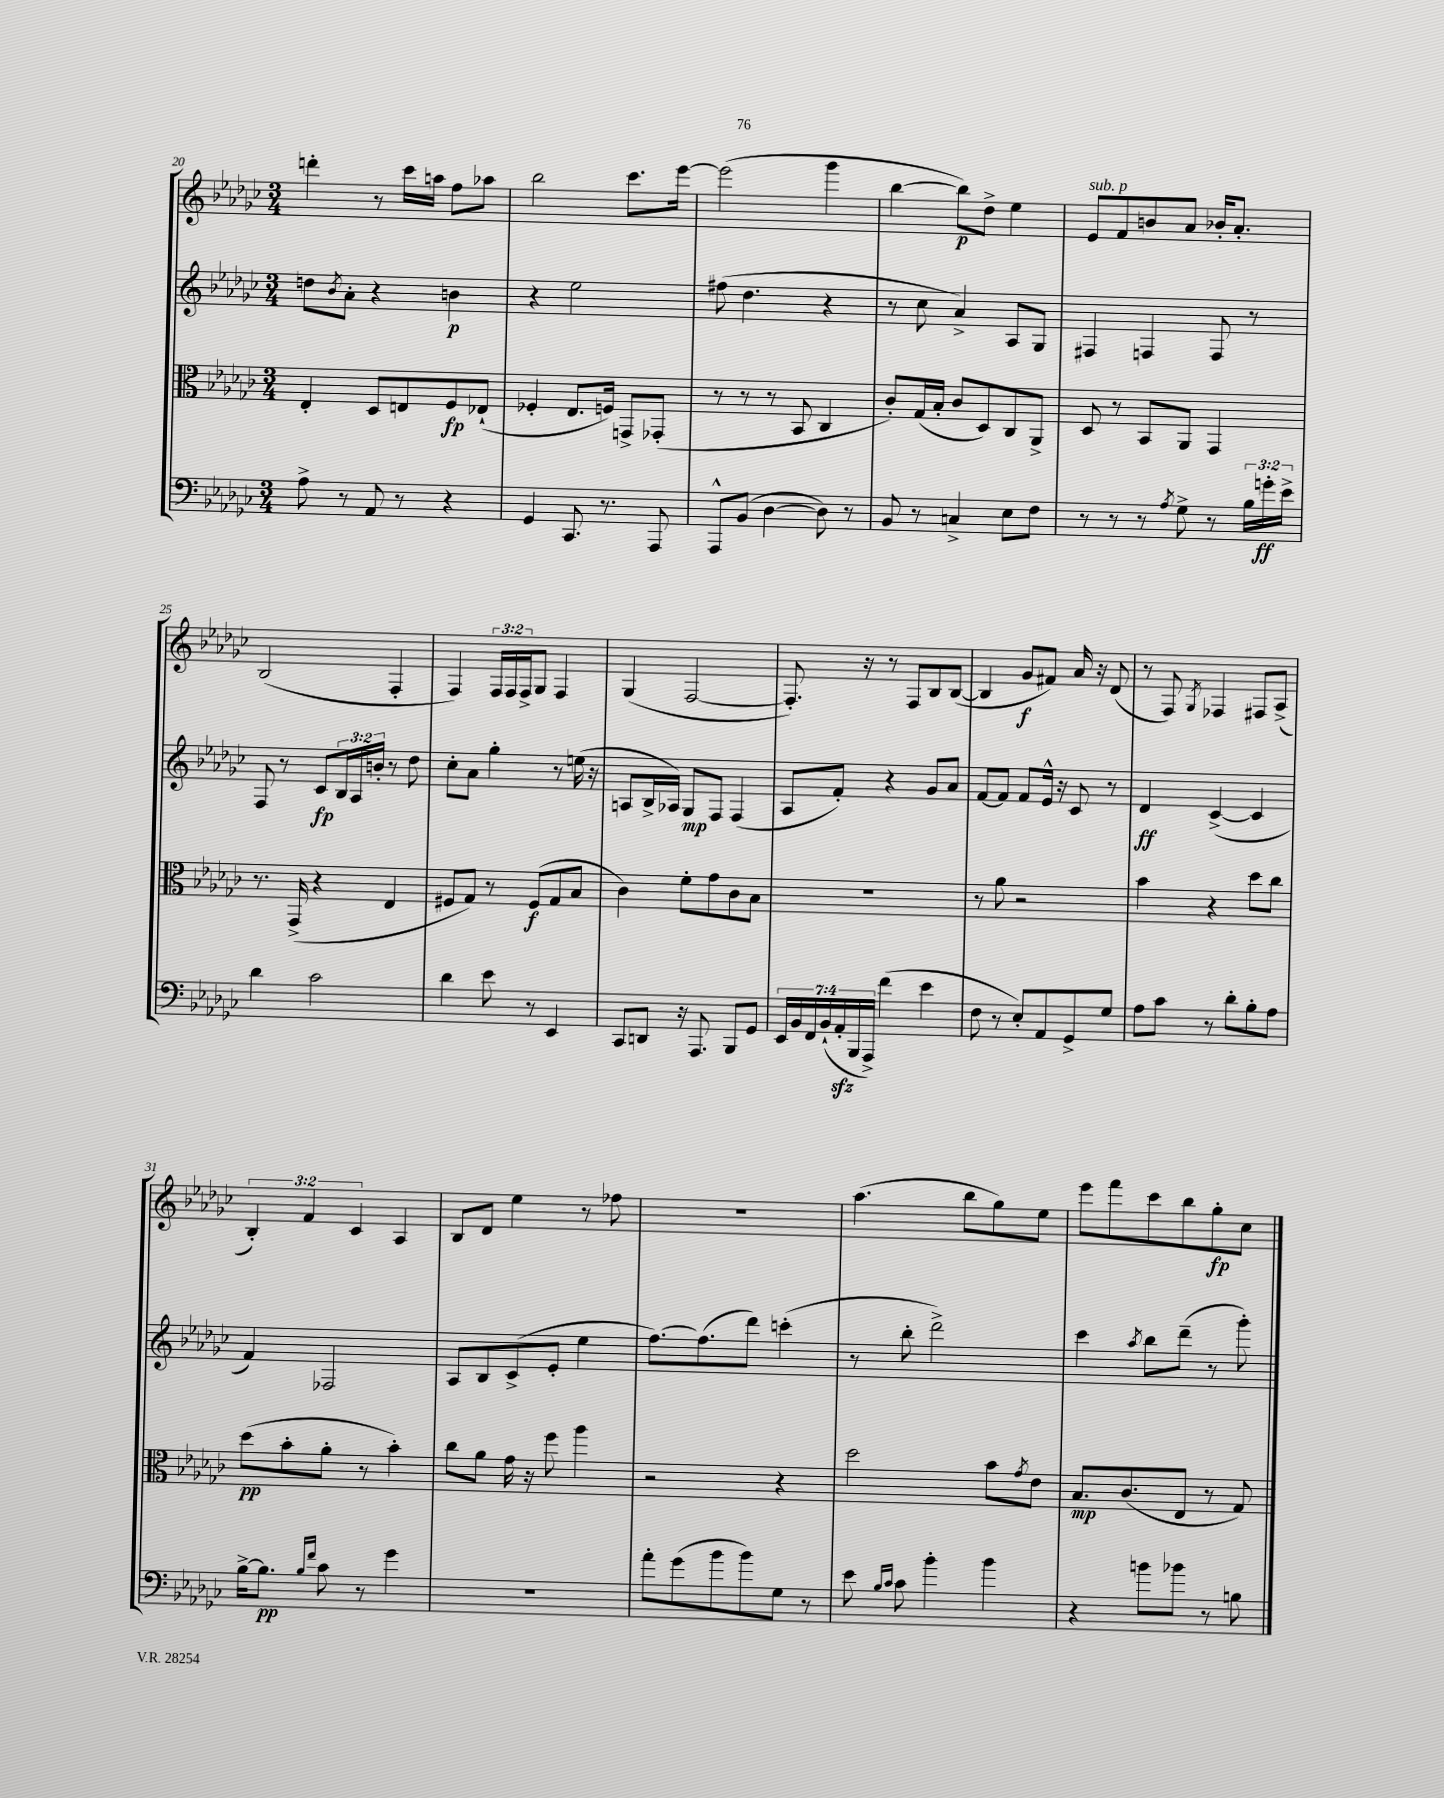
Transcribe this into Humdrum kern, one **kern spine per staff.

**kern	**dynam	**kern	**dynam	**kern	**dynam	**kern	**dynam
*part4	*part4	*part3	*part3	*part2	*part2	*part1	*part1
*staff4	*staff4	*staff3	*staff3	*staff2	*staff2	*staff1	*staff1
*clefF4	*	*clefC3	*	*clefG2	*	*clefG2	*
*k[b-e-a-d-g-c-]	*	*k[b-e-a-d-g-c-]	*	*k[b-e-a-d-g-c-]	*	*k[b-e-a-d-g-c-]	*
*M3/4	*	*M3/4	*	*M3/4	*	*M3/4	*
=20	=20	=20	=20	=20	=20	=20	=20
8A-^\	.	4E-'/	.	8ddn\L	.	4dddn'\	.
.	.	.	.	8qb-/	.	.	.
8r	.	.	.	8a-'\J	.	.	.
8AA-/	.	8D-/L	.	4r	.	8r	.
8r	.	8En/	.	.	.	16ccc-\LL	.
.	.	.	.	.	.	16aan\JJ	.
4r	.	8F/	fp	4bn\	p	8ff\L	.
.	.	(8E-X`/J	.	.	.	8aa-X\J	.
=21	=21	=21	=21	=21	=21	=21	=21
4GG-/	.	4F-X'/	.	4r	.	2bb-\	.
8.CC-/	.	8.E-/L	.	2ee-\	.	.	.
8.r	.	16Fn/Jk)	.	.	.	.	.
.	.	8GGn^/L	.	.	.	8.ccc-\L	.
8AAA-/	.	(8GG-X'/J	.	.	.	.	.
.	.	.	.	.	.	[16eee-\Jk	.
=22	=22	=22	=22	=22	=22	=22	=22
8AAA-^^/L	.	8r	.	(8ff#X\	.	(2eee-\]	.
(8BB-/J	.	8r	.	4.dd-\	.	.	.
[4D-\	.	8r	.	.	.	.	.
.	.	8BB-/	.	.	.	.	.
8D-\])	.	4C-/	.	4r	.	4ggg-\	.
8r	.	.	.	.	.	.	.
=23	=23	=23	=23	=23	=23	=23	=23
8BB-/	.	8c-'/L)	.	8r	.	[4bb-\	.
8r	.	(16G-/L	.	8cc-\	.	.	.
.	.	16B-'/JJ	.	.	.	.	.
4Cn^/	.	8c-/L	.	4a-^/)	.	8bb-\L])	p
.	.	8D-/)	.	.	.	8dd-^\J	.
8E-\L	.	8C-/	.	8A-/L	.	4ee-\	.
8F\J	.	8AA-^/J	.	8G-/J	.	.	.
=24	=24	=24	=24	=24	=24	=24	=24
!	!	!	!	!	!	!LO:TX:a:i:t=sub. p	!
8r	.	8D-/	.	4F#X/	.	8e-/L	.
8r	.	8r	.	.	.	8f/	.
8r	.	8BB-/L	.	4Fn/	.	8bn/	.
8qA-/	.	.	.	.	.	.	.
8G-^\	.	8AA-/J	.	.	.	8a-/J	.
8r	.	4GG-/	.	8F/	.	16b-X'/KL	.
.	.	.	.	.	.	8.a-'/J	.
24B-\LL	.	.	.	8r	.	.	.
24gn'\	ff	.	.	.	.	.	.
24e-^\JJ	.	.	.	.	.	.	.
!!LO:LB:g=z
=25	=25	=25	=25	=25	=25	=25	=25
4d-\	.	8.r	.	8F/	.	(2B-/	.
.	.	.	.	8r	.	.	.
.	.	(16GG-^/	.	.	.	.	.
2c-\	.	4r	.	8c-/L	fp	.	.
.	.	.	.	24B-/L	.	.	.
.	.	.	.	24A-/	.	.	.
.	.	.	.	24bn'/JJ	.	.	.
.	.	4E-/	.	8r	.	4F'/	.
.	.	.	.	8dd-\	.	.	.
=26	=26	=26	=26	=26	=26	=26	=26
4d-\	.	8F#X/L	.	8cc-'\L	.	4F/)	.
.	.	8G-/J)	.	8a-\J	.	.	.
8e-\	.	8r	.	4gg-'\	.	24F/LL	.
.	.	.	.	.	.	24F/	.
.	.	.	.	.	.	24F^/J	.
8r	.	(8F#/L	f	.	.	8G-/J	.
4EE-/	.	8G-/	.	8r	.	4F/	.
.	.	8B-/J	.	(16een\	.	.	.
.	.	.	.	16r	.	.	.
=27	=27	=27	=27	=27	=27	=27	=27
8CC-/L	.	4c-\)	.	8An/L	.	(4G-/	.
8DDn/J	.	.	.	16B-^/L	.	.	.
.	.	.	.	16A-X/JJ)	.	.	.
16r	.	8f'\L	.	8G-/L	mp	[2F/	.
8.AAA-/	.	.	.	.	.	.	.
.	.	8g-\	.	8F/J	.	.	.
8BBB-/L	.	8c-\	.	(4F/	.	.	.
8GG-/J	.	8B-\J	.	.	.	.	.
=28	=28	=28	=28	=28	=28	=28	=28
28EE-/LL	.	2.r	.	8A-/L	.	8.F'/])	.
28BB-/	.	.	.	.	.	.	.
28FF/	.	.	.	.	.	.	.
(28BB-`/	.	.	.	.	.	.	.
.	.	.	.	8f'/J)	.	.	.
28AA-zz'/	.	.	.	.	.	.	.
28BBB-/	.	.	.	.	.	.	.
.	.	.	.	.	.	16r	.
28AAA-^/JJ)	.	.	.	.	.	.	.
(4f\	.	.	.	4r	.	8r	.
.	.	.	.	.	.	8F/L	.
4e-\	.	.	.	8g-/L	.	8B-/	.
.	.	.	.	8a-/J	.	([8B-/J	.
=29	=29	=29	=29	=29	=29	=29	=29
8F\	.	8r	.	[8f/L	.	4B-/]	.
8r	.	8a-\	.	8f/J]	.	.	.
8E-'/L)	.	2r	.	8f/L	.	8g-/L	f
8AA-/	.	.	.	16e-^^/Jk	.	8f#X/J)	.
.	.	.	.	16r	.	.	.
8GG-^/	.	.	.	8c-/	.	16a-/	.
.	.	.	.	.	.	16r	.
8G-/J	.	.	.	8r	.	(8d-/	.
=30	=30	=30	=30	=30	=30	=30	=30
8A-\L	.	4b-\	.	4d-/	ff	8r	.
8c-\J	.	.	.	.	.	8F/)	.
.	.	.	.	.	.	8qG-/	.
8r	.	4r	.	([4c-^/	.	4F-X/	.
8d-'\L	.	.	.	.	.	.	.
8B-'\	.	8dd-\L	.	4c-/]	.	8F#X/L	.
8A-\J	.	8cc-\J	.	.	.	(8A-^/J	.
!!LO:LB:g=z
=31	=31	=31	=31	=31	=31	=31	=31
[16B-^\KL	.	(8dd-\L	pp	4f/)	.	6B-'/)	.
8.B-\J]	pp	.	.	.	.	.	.
.	.	8b-'\	.	.	.	.	.
.	.	.	.	.	.	6f/	.
16qqB-/LL	.	.	.	.	.	.	.
16qqf/JJ	.	.	.	.	.	.	.
8c-\	.	8a-'\J	.	2F-X/	.	.	.
.	.	.	.	.	.	6c-/	.
8r	.	8r	.	.	.	.	.
4g-\	.	4b-'\)	.	.	.	4A-/	.
=32	=32	=32	=32	=32	=32	=32	=32
2.r	.	8cc-\L	.	8A-/L	.	8B-/L	.
.	.	8a-\J	.	8B-/	.	8d-/J	.
.	.	16g-\	.	(8c-^/	.	4ee-\	.
.	.	16r	.	.	.	.	.
.	.	8ff\	.	8e-'/J	.	.	.
.	.	4aa-\	.	4ee-\	.	8r	.
.	.	.	.	.	.	8ff-X\	.
=33	=33	=33	=33	=33	=33	=33	=33
8a-'\L	.	2r	.	[8.ff\L)	.	2.r	.
(8g-\	.	.	.	.	.	.	.
.	.	.	.	(8.ff\]	.	.	.
8b-\	.	.	.	.	.	.	.
8b-\)	.	.	.	8ddd-\J)	.	.	.
8G-\J	.	4r	.	(4cccn'\	.	.	.
8r	.	.	.	.	.	.	.
=34	=34	=34	=34	=34	=34	=34	=34
8e-\	.	2dd-\	.	8r	.	(4.aa-\	.
16qqB-/LL	.	.	.	.	.	.	.
16qqc-/JJ	.	.	.	.	.	.	.
8c-\	.	.	.	8bb-'\	.	.	.
4b-'\	.	.	.	2ddd-^\)	.	.	.
.	.	.	.	.	.	8bb-\L	.
4b-\	.	8b-\L	.	.	.	8gg-\)	.
.	.	8qg-/	.	.	.	.	.
.	.	8e-\J	.	.	.	8ee-\J	.
=35	=35	=35	=35	=35	=35	=35	=35
4r	.	8.B-/L	mp	4ccc-\	.	8eee-\L	.
.	.	.	.	.	.	8fff\	.
.	.	(8.c-/	.	.	.	.	.
.	.	.	.	8qaa-/	.	.	.
8bn\L	.	.	.	8bb-\L	.	8ccc-\	.
8b-X\J	.	8E-/J	.	(8ddd-~\J	.	8bb-\	.
8r	.	8r	.	8r	.	8gg-'\	fp
8Bn\	.	8G-/)	.	8ggg-'\)	.	8cc-\J	.
==	==	==	==	==	==	==	==
*-	*-	*-	*-	*-	*-	*-	*-
